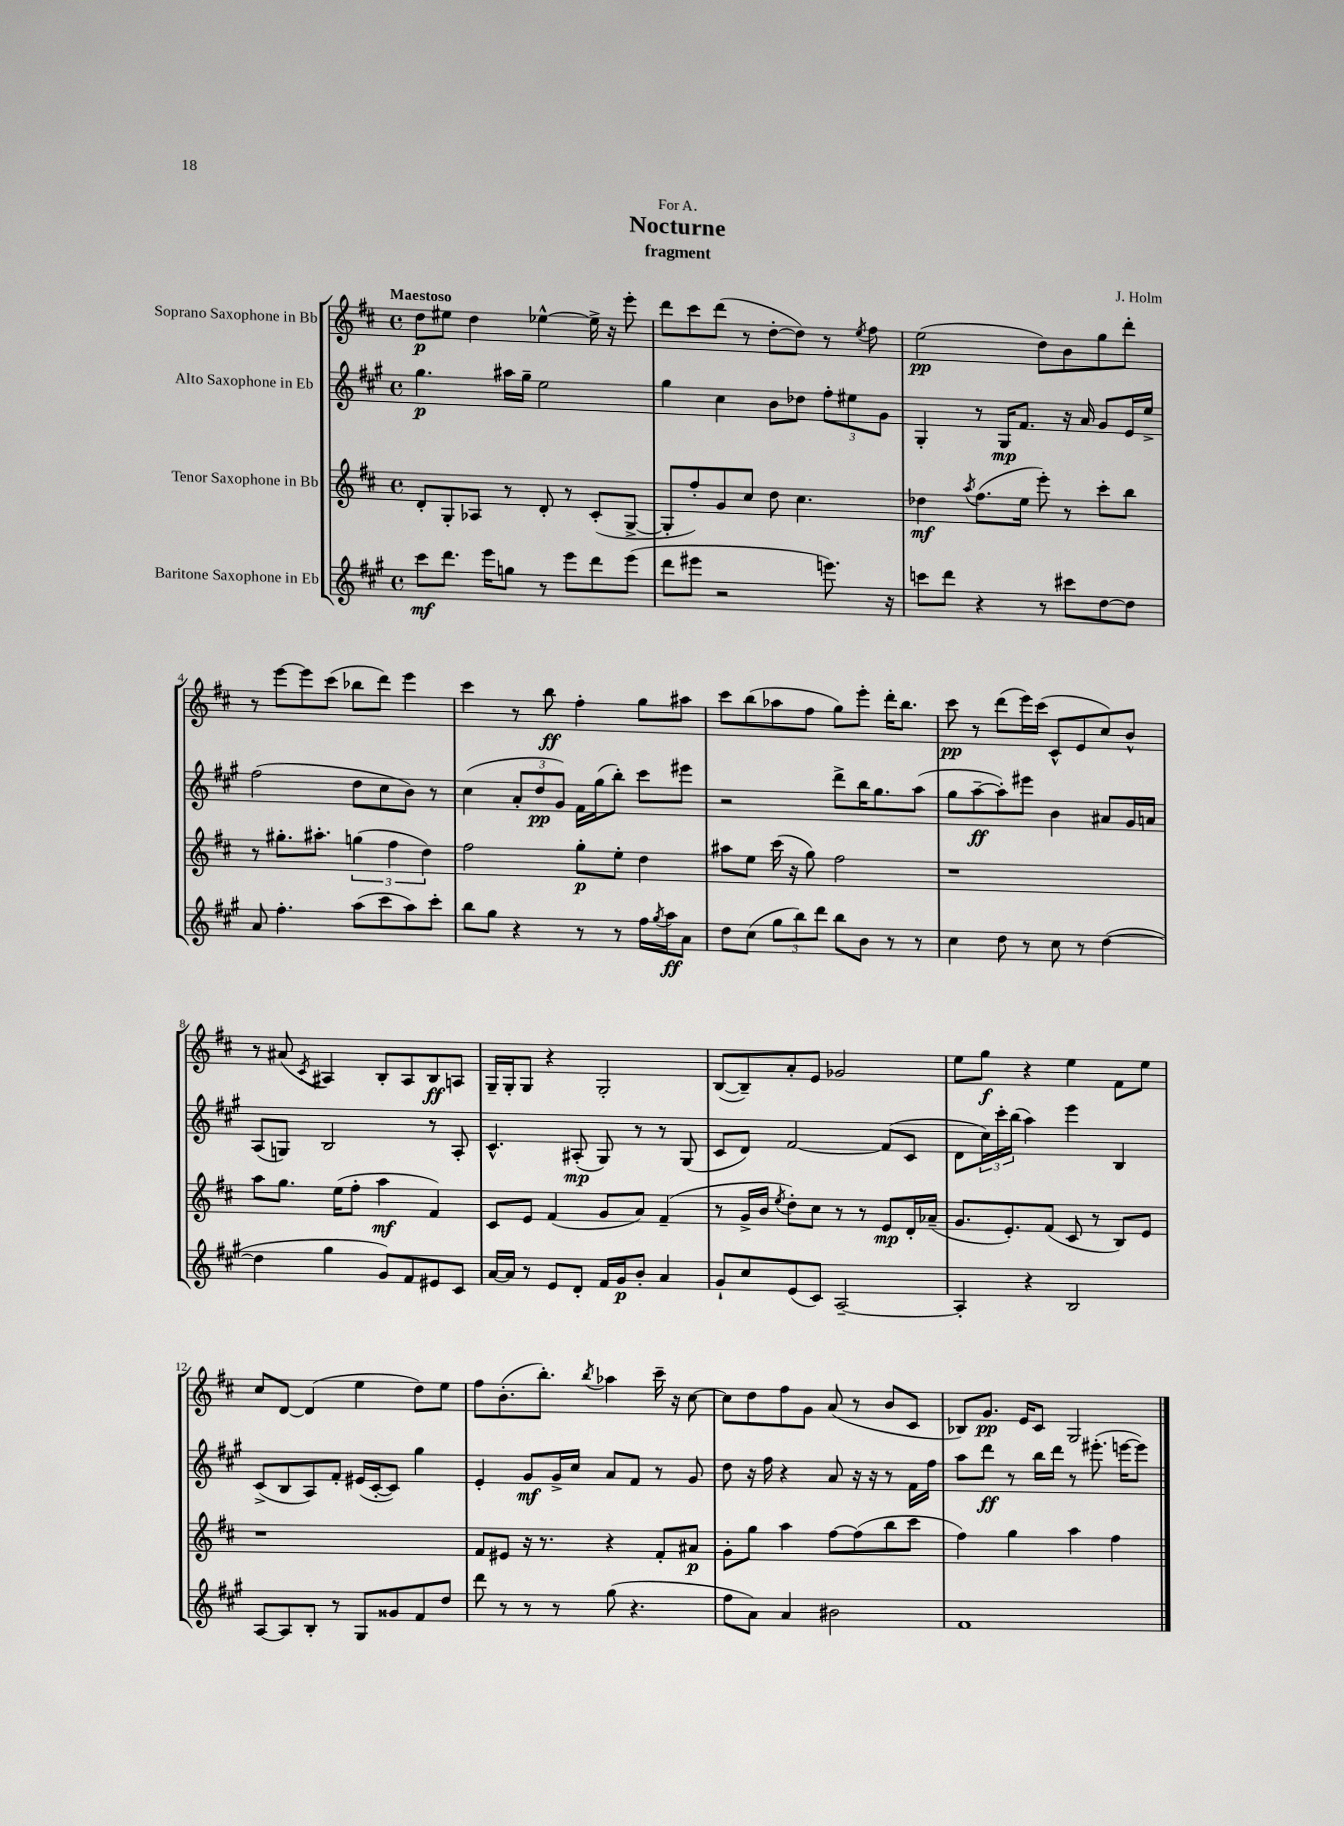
\header { title = "Nocturne" composer = "J. Holm" subtitle = "fragment" dedication = "For A." }
<<
\new StaffGroup <<
\new Staff = "s0" \with { instrumentName = "Soprano Saxophone in Bb" } {
    \clef treble \key d \major \defaultTimeSignature \time 4/4 \tempo "Maestoso"
    d''8\p eis''8 d''4 ees''4~-^ ees''16-> r16 e'''8-. |
    d'''8 cis'''8 d'''8( r8 d''8~-. d''8) r8 \acciaccatura { e''8 } fis''8 |
    e''2\pp( d''8) b'8 g''8 d'''8-. |
    r8 e'''8~ e'''8 cis'''8( bes''8 d'''8) e'''4 |
    cis'''4 r8 b''8\ff fis''4-. g''8 ais''8 |
    cis'''8 b''8( aes''8 fis''8 g''8) e'''8-. d'''16-. b''8. |
    cis'''8\pp r8 d'''8( e'''16) cis'''16( cis'8-^ e'8 cis''8) b'8-^ |
    r8 ais'8( \acciaccatura { cis'8 } ais4) b8-. ais8 b8\ff a8 |
    g16-- g16-. g8 r4 g2-. |
    b8~( b8--) a'8-. e'8 ges'2 |
    e''8 g''8\f r4 e''4 fis'8 e''8 |
    cis''8 d'8~ d'4( e''4 d''8) e''8 |
    fis''8 b'8.-.( b''8.-.) \acciaccatura { b''8 } aes''4 cis'''16-- r16 cis''8~ |
    cis''8 d''8 fis''8 g'8 a'8( r8 b'8 cis'8 |
    bes8) g'8.\pp e'16 cis'8 g2 \bar "|." |
}
\new Staff = "s1" \with { instrumentName = "Alto Saxophone in Eb" } {
    \clef treble \key a \major \defaultTimeSignature \time 4/4
    gis''4.\p ais''16 gis''16-- e''2 |
    gis''4 cis''4 b'8 des''8 \tuplet 3/2 { fis''8-. eis''8 gis'8 } |
    gis4-. r8 gis16\mp fis'8. r16 a'16 gis'8 e'16 e''16-> |
    fis''2( d''8 cis''8 b'8) r8 |
    cis''4( \tuplet 3/2 { a'8-. d''8\pp gis'8) } fis'16 gis''16( b''8-.) cis'''8 eis'''8 |
    r2 d'''8-> b''16 gis''8. a''8( |
    gis''8 a''8~--\ff a''8-.) eis'''8 b'4 ais'8 gis'16 a'16 |
    a8( g8) b2 r8 a8-. |
    cis'4.-^ ais8-.\mp( gis8) r8 r8 gis8( |
    cis'8 d'8) fis'2~ fis'8( cis'8 |
    d'8 \tuplet 3/2 { cis''16) cis'''16-. b''16( } a''4) e'''4 b4 |
    cis'8->( b8 a8) fis'8-. eis'16( cis'16~-. cis'8) gis''4 |
    e'4-. gis'8\mf gis'16-> cis''16 a'8 fis'8 r8 gis'8 |
    d''8 r16 fis''16 r4 a'8 r16 r16 r8 fis'16 fis''16 |
    a''8 d'''8\ff r8 b''16 d'''16 r8 eis'''8.-.( e'''16~ e'''8) \bar "|." |
}
\new Staff = "s2" \with { instrumentName = "Tenor Saxophone in Bb" } {
    \clef treble \key d \major \defaultTimeSignature \time 4/4
    d'8-. g8-. aes8 r8 d'8-. r8 cis'8-.( g8~-> |
    g8-. fis''8-.) g'8 cis''8 d''8 cis''4. |
    des''4\mf \acciaccatura { a''8 } fis''8.( e''16 e'''8-.) r8 cis'''8-. b''8 |
    r8 gis''8.-. ais''8.-. \tuplet 3/2 { g''4( fis''4 d''4) } |
    fis''2 g''8-.\p e''8-. d''4 |
    ais''8 e''8 cis'''16( r16 g''8) fis''2 |
    r1 |
    a''8 g''8. e''16( fis''8-. a''4\mf fis'4) |
    cis'8 e'8 fis'4( g'8 a'8) fis'4--( |
    r8 g'16-> b'16 \acciaccatura { e''8 } d''8-.) cis''8 r8 r8 e'8\mp d'16-. aes'16--( |
    g'8. e'8.-.) fis'8( cis'8 r8 b8) e'8 |
    r1 |
    fis'8 eis'8 r16 r8. r4 fis'8-. ais'8\p |
    g'8-. g''8 a''4 fis''8~ fis''8( b''8 cis'''8 |
    fis''4) g''4 a''4 fis''4 \bar "|." |
}
\new Staff = "s3" \with { instrumentName = "Baritone Saxophone in Eb" } {
    \clef treble \key a \major \defaultTimeSignature \time 4/4
    cis'''8\mf d'''8. e'''16 g''8 r8 e'''8 d'''8 e'''8( |
    d'''8 eis'''8 r2 e'''8.) r16 |
    c'''8 d'''8 r4 r8 cis'''8 d''8~ d''8 |
    a'8 fis''4.-. a''8( cis'''8 a''8) cis'''8-. |
    b''8 gis''8 r4 r8 r8 fis''16 \acciaccatura { gis''8 } a''16\ff a'8 |
    d''8 cis''8( \tuplet 3/2 { gis''8 b''8) d'''8 } b''8 b'8 r8 r8 |
    cis''4 d''8 r8 cis''8 r8 d''4~( |
    d''4 gis''4 gis'8) fis'8 eis'8 cis'8 |
    a'16~ a'16 r8 e'8 d'8-. fis'16 gis'16\p b'8-. a'4 |
    gis'8-! cis''8 e'8( cis'8) a2~-- |
    a4-. r4 b2 |
    a8~ a8 b8-. r8 gis8 gisis'8 fis'8 d''8 |
    d'''8 r8 r8 r8 gis''8( r4. |
    fis''8 a'8) a'4 bis'2 |
    fis'1 \bar "|." |
}
>>
>>
